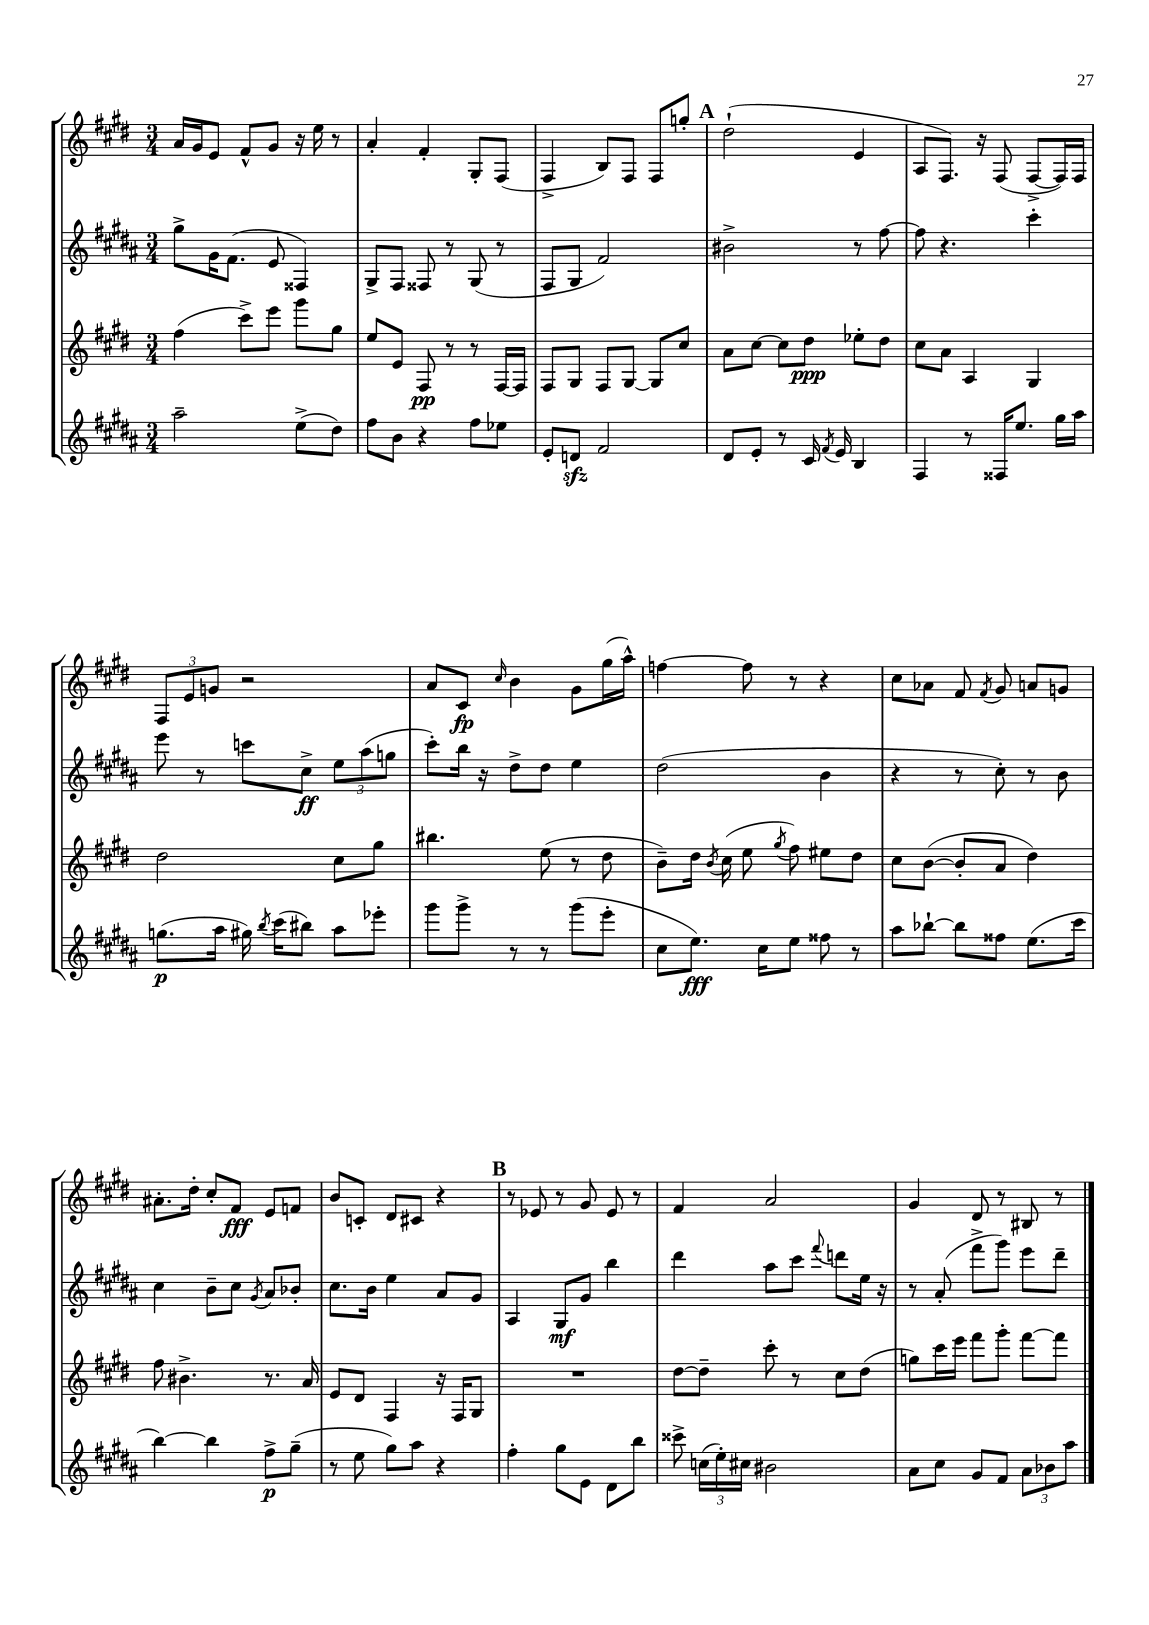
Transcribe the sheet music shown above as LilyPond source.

<<
\new StaffGroup <<
\new Staff = "s0" {
    \clef treble \key e \major \numericTimeSignature \time 3/4
    \autoBeamOff a'16[ gis'16 e'8] fis'8[-^ gis'8] r16 e''16 r8 |
    a'4-. fis'4-. gis8[-. fis8]( |
    fis4-> b8[) fis8] fis8[ g''8]-. |
    \mark \markup { \bold "A" } dis''2-!( e'4 |
    a8[ fis8.]) r16 fis8( fis8[~-> fis16) fis16] |
    \tuplet 3/2 { fis8[ e'8 g'8] } r2 |
    a'8[ cis'8]\fp \grace { cis''16 } b'4 gis'8[ gis''16( a''16]-^) |
    f''4~ f''8 r8 r4 |
    cis''8[ aes'8] fis'8 \acciaccatura { fis'8 } gis'8 a'8[ g'8] |
    ais'8.[-. dis''16]-. cis''8[-. fis'8]\fff e'8[ f'8] |
    b'8[ c'8]-. dis'8[ cis'8] r4 |
    \mark \markup { \bold "B" } r8 ees'8 r8 gis'8 ees'8 r8 |
    fis'4 a'2 |
    gis'4 dis'8 r8 bis8 r8 \bar "|." |
}
\new Staff = "s1" {
    \clef treble \key b \major \numericTimeSignature \time 3/4
    \autoBeamOff gis''8[-> gis'16 fis'8.]( e'8 fisis4) |
    gis8[-> fis8] fisis8 r8 gis8( r8 |
    fis8[ gis8] fis'2) |
    \mark \markup { \bold "A" } bis'2-> r8 fis''8~ |
    fis''8 r4. cis'''4-. |
    e'''8 r8 c'''8[ cis''8]->\ff \tuplet 3/2 { e''8[ ais''8( g''8] } |
    cis'''8[-.) b''16] r16 dis''8[-> dis''8] e''4 |
    dis''2( b'4 |
    r4 r8 cis''8-.) r8 b'8 |
    cis''4 b'8[-- cis''8] \acciaccatura { gis'8 } ais'8[ bes'8]-. |
    cis''8.[ b'16] e''4 ais'8[ gis'8] |
    \mark \markup { \bold "B" } ais4 gis8[\mf gis'8] b''4 |
    dis'''4 ais''8[ cis'''8] \appoggiatura { fis'''8 } d'''8[ e''16] r16 |
    r8 ais'8-.( fis'''8[-> gis'''8]) e'''8[ dis'''8]-- \bar "|." |
}
\new Staff = "s2" {
    \clef treble \key e \major \numericTimeSignature \time 3/4
    \autoBeamOff fis''4( cis'''8[->) e'''8] gis'''8[ gis''8] |
    e''8[ e'8] fis8\pp r8 r8 fis16[~ fis16] |
    fis8[ gis8] fis8[ gis8]~ gis8[ cis''8] |
    \mark \markup { \bold "A" } a'8[ cis''8]~ cis''8[ dis''8]\ppp ees''8[-. dis''8] |
    cis''8[ a'8] a4 gis4 |
    dis''2 cis''8[ gis''8] |
    bis''4. e''8( r8 dis''8 |
    b'8[--) dis''16] \acciaccatura { b'8 } cis''16( e''8 \acciaccatura { gis''8 } fis''8) eis''8[ dis''8] |
    cis''8[ b'8]~( b'8[-. a'8] dis''4) |
    fis''8 bis'4.-> r8. a'16 |
    e'8[ dis'8] fis4 r16 fis16[ gis8] |
    \mark \markup { \bold "B" } R2. |
    dis''8[~ dis''8]-- cis'''8-. r8 cis''8[ dis''8]( |
    g''8[) cis'''16 e'''16] fis'''8[ gis'''8]-. fis'''8[~ fis'''8] \bar "|." |
}
\new Staff = "s3" {
    \clef treble \key b \major \numericTimeSignature \time 3/4
    \autoBeamOff ais''2-- e''8[->( dis''8]) |
    fis''8[ b'8] r4 fis''8[ ees''8] |
    e'8[-. d'8]\sfz fis'2 |
    \mark \markup { \bold "A" } dis'8[ e'8]-. r8 cis'16 \acciaccatura { fis'8 } e'16 b4 |
    fis4 r8 fisis16[ e''8.] gis''16[ ais''16] |
    g''8.[\p( ais''16] gis''16) \acciaccatura { b''8 } cis'''16[( bis''8]) ais''8[ ees'''8]-. |
    gis'''8[ gis'''8]-> r8 r8 gis'''8[( e'''8]-. |
    cis''8[ e''8.]\fff) cis''16[ e''8] fisis''8 r8 |
    ais''8[ bes''8]~-! bes''8[ fisis''8] e''8.[( cis'''16] |
    b''4~) b''4 fis''8[->\p gis''8]--( |
    r8 e''8 gis''8[) ais''8] r4 |
    \mark \markup { \bold "B" } fis''4-. gis''8[ e'8] dis'8[ b''8] |
    cisis'''8-> \tuplet 3/2 { c''16[( e''16-.) cis''16] } bis'2 |
    ais'8[ cis''8] gis'8[ fis'8] \tuplet 3/2 { ais'8[ bes'8 ais''8] } \bar "|." |
}
>>
>>
\layout { \context { \Score \remove "Bar_number_engraver" } }
